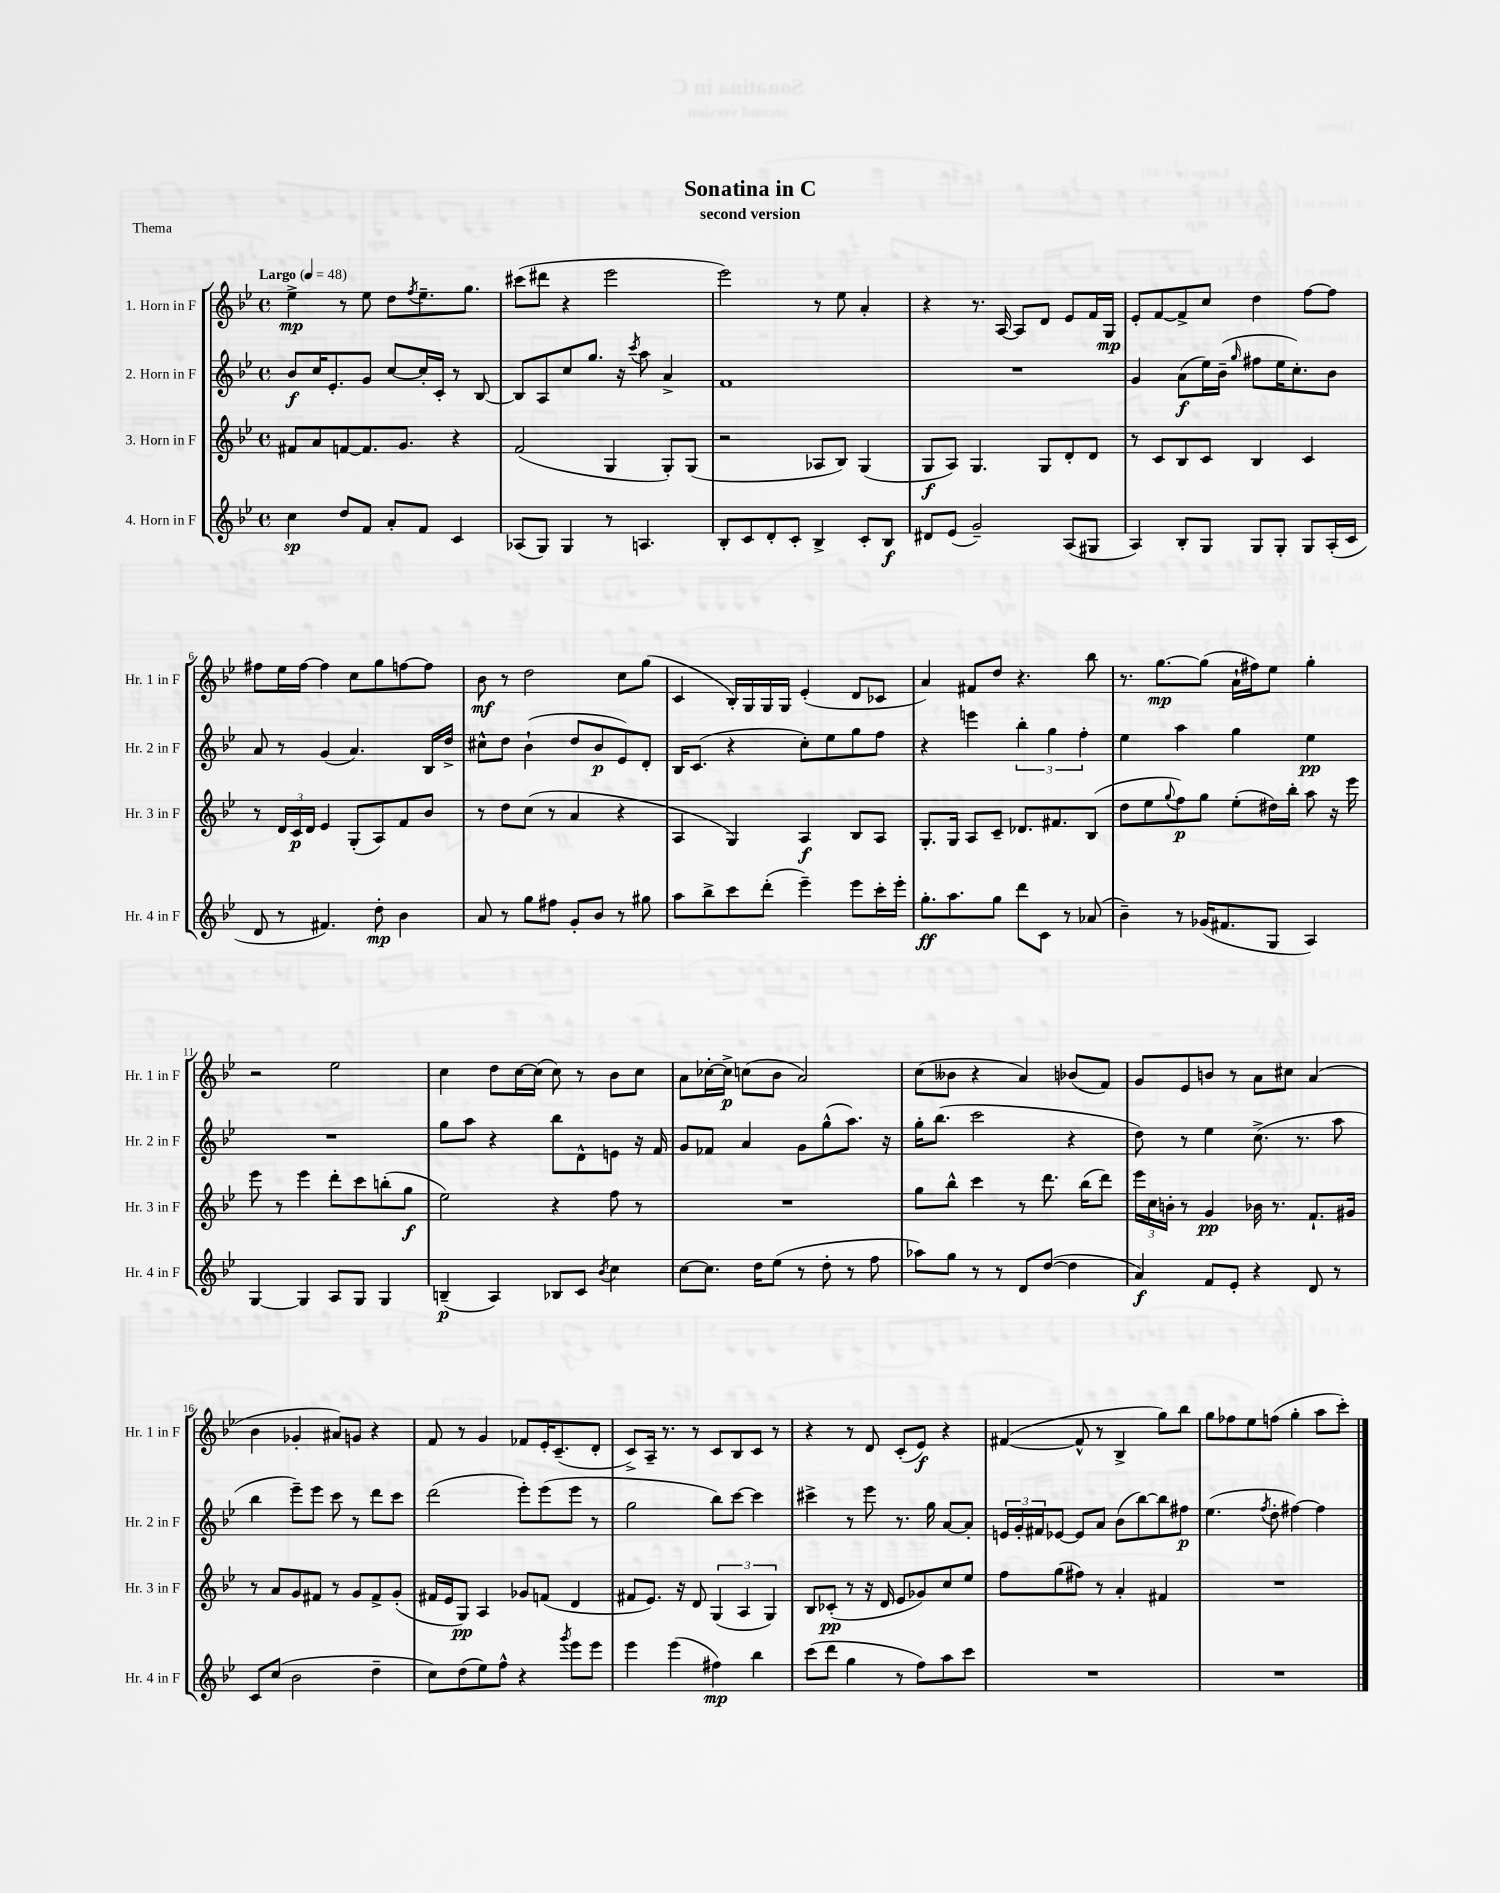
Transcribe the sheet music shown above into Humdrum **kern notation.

**kern	**dynam	**kern	**dynam	**kern	**dynam	**kern	**dynam
*part4	*part4	*part3	*part3	*part2	*part2	*part1	*part1
*staff4	*staff4	*staff3	*staff3	*staff2	*staff2	*staff1	*staff1
*I"4. Horn in F	*	*I"3. Horn in F	*	*I"2. Horn in F	*	*I"1. Horn in F	*
*I'Hr. 4 in F	*	*I'Hr. 3 in F	*	*I'Hr. 2 in F	*	*I'Hr. 1 in F	*
*clefG2	*	*clefG2	*	*clefG2	*	*clefG2	*
*k[b-e-]	*	*k[b-e-]	*	*k[b-e-]	*	*k[b-e-]	*
*M4/4	*	*M4/4	*	*M4/4	*	*M4/4	*
*met(c)	*	*met(c)	*	*met(c)	*	*met(c)	*
*MM48	*	*MM48	*	*MM48	*	*MM48	*
=1	=1	=1	=1	=1	=1	=1	=1
!	!	!	!	!	!	!LO:TX:a:B:t=Largo	!
4cc\	sp	8f#X/L	.	8b-/L	f	4ee-^\	mp
.	.	8a/	.	16cc/K	.	.	.
.	.	.	.	8.e-'/	.	.	.
8dd/L	.	[8fn/	.	.	.	8r	.
8f/J	.	8.f/]	.	8g/J	.	8ee-\	.
8a'/L	.	.	.	[8cc/L	.	8dd\L	.
.	.	8.g/J	.	.	.	.	.
.	.	.	.	.	.	8qff/	.
8f/J	.	.	.	16cc'/L]	.	8.ee-~\	.
.	.	.	.	16c'/JJ	.	.	.
4c/	.	4r	.	8r	.	.	.
.	.	.	.	.	.	8.gg\J	.
.	.	.	.	[8B-/	.	.	.
=2	=2	=2	=2	=2	=2	=2	=2
(8A-X/L	.	(2f/	.	8B-/L]	.	(8ccc#X\L	.
8G/J)	.	.	.	8A/	.	8ddd#X\J	.
4G/	.	.	.	8cc/	.	4r	.
.	.	.	.	8.gg/J	.	.	.
8r	.	4G/	.	.	.	2eee-\	.
.	.	.	.	16r	.	.	.
.	.	.	.	8qccc/	.	.	.
4.An/	.	.	.	8aa\	.	.	.
.	.	8G'/L)	.	4a^/	.	.	.
.	.	(8G/J	.	.	.	.	.
=3	=3	=3	=3	=3	=3	=3	=3
8B-'/L	.	2r	.	1f	.	2eee-\)	.
8c/	.	.	.	.	.	.	.
8d'/	.	.	.	.	.	.	.
8c'/J	.	.	.	.	.	.	.
4B-^/	.	8A-X/L	.	.	.	8r	.
.	.	8B-/J)	.	.	.	8ee-\	.
8c'/L	.	(4G/	.	.	.	4a'/	.
8B-/J	f	.	.	.	.	.	.
=4	=4	=4	=4	=4	=4	=4	=4
8d#X/L	.	8G/L	f	1r	.	4r	.
(8e-/J	.	8A/J)	.	.	.	.	.
2g~/)	.	4.G/	.	.	.	8.r	.
.	.	.	.	.	.	[16A/	.
.	.	.	.	.	.	8A/L]	.
.	.	8G/L	.	.	.	8d/J	.
(8A/L	.	8d'/	.	.	.	8e-/L	.
8G#X/J	.	8d/J	.	.	.	16f/L	.
.	.	.	.	.	.	16G/JJ	mp
=5	=5	=5	=5	=5	=5	=5	=5
4A/)	.	8r	.	4g/	.	8e-'/L	.
.	.	8c/L	.	.	.	[8f/	.
8B-'/L	.	8B-/	.	(8a\L	f	8f^/]	.
8G/J	.	8c/J	.	16ee-\L)	.	8cc/J	.
.	.	.	.	(16b-~\JJ	.	.	.
.	.	.	.	16qqgg/	.	.	.
8G/L	.	4B-/	.	8ff#X\L	.	4dd\	.
8G'/J	.	.	.	16ee-\K	.	.	.
.	.	.	.	8.cc'\)	.	.	.
8G/L	.	4c/	.	.	.	[8ff\L	.
(16A'/L	.	.	.	8b-\J	.	8ff\J]	.
16c/JJ	.	.	.	.	.	.	.
!!LO:LB:g=z
=6	=6	=6	=6	=6	=6	=6	=6
8d/	.	8r	.	8a/	.	8ff#X\L	.
8r	.	24d/LL	.	8r	.	16ee-\L	.
.	.	24c/	p	.	.	.	.
.	.	.	.	.	.	[16ff#\JJ	.
.	.	24d/JJ	.	.	.	.	.
4.f#X/)	.	4e-/	.	(4g/	.	4ff#\]	.
.	.	(8G'/L	.	4.a/)	.	8cc\L	.
8dd'\	mp	8A/)	.	.	.	8gg\	.
4b-\	.	8f/	.	.	.	[8ffn\	.
.	.	8b-/J	.	16B-/LL	.	8ff\J]	.
.	.	.	.	16dd^/JJ	.	.	.
=7	=7	=7	=7	=7	=7	=7	=7
8a/	.	8r	.	8cc#X^^\L	.	8b-\	mf
8r	.	8dd\L	.	8dd\J	.	8r	.
8gg\L	.	(8cc\J	.	(4b-`\	.	2dd\	.
8ff#X\J	.	8r	.	.	.	.	.
8g'/L	.	4a/	.	8dd/L	.	.	.
8b-/J	.	.	.	8b-/	p	.	.
8r	.	4r	.	8e-/)	.	8cc\L	.
8gg#X\	.	.	.	8d'/J	.	(8gg\J	.
=8	=8	=8	=8	=8	=8	=8	=8
8aa\L	.	4A/	.	16B-/KL	.	4c/	.
.	.	.	.	(8.c/J	.	.	.
8bb-^\	.	.	.	.	.	.	.
8ccc\	.	4G/)	.	4r	.	16B-'/LL)	.
.	.	.	.	.	.	16G/	.
(8ddd'\J	.	.	.	.	.	16G/	.
.	.	.	.	.	.	16G/JJ	.
4eee-~\)	.	4A/	f	8cc'\L)	.	(4e-'/	.
.	.	.	.	8ee-\	.	.	.
8eee-\L	.	8B-/L	.	8gg\	.	8d/L	.
16ccc'\L	.	8A/J	.	8ff\J	.	8c-X/J	.
16eee-'\JJ	.	.	.	.	.	.	.
=9	=9	=9	=9	=9	=9	=9	=9
8.gg'\L	ff	8.G'/L	.	4r	.	4a/)	.
8.aa\	.	16G/Jk	.	.	.	.	.
.	.	8A/L	.	4eeen\	.	8f#X/L	.
8gg\J	.	8c~/J	.	.	.	8dd/J	.
8ddd\L	.	8.d-X/L	.	6bb-'\	.	4.r	.
8c\J	.	.	.	.	.	.	.
.	.	.	.	6gg\	.	.	.
.	.	8.f#X/	.	.	.	.	.
8r	.	.	.	.	.	.	.
.	.	.	.	6ff'\	.	.	.
(8a-X/	.	(8B-/J	.	.	.	8bb-\	.
=10	=10	=10	=10	=10	=10	=10	=10
4b-~\)	.	8dd\L	.	4ee-\	.	8.r	.
.	.	8ee-\	.	.	.	.	.
.	.	.	.	.	.	[8.gg\L	mp
.	.	8qqgg/	.	.	.	.	.
8r	.	8ff\)	p	4aa\	.	.	.
(16g-X/KL	.	8gg\J	.	.	.	(8gg\J]	.
8.f#X/	.	.	.	.	.	.	.
.	.	(8ee-'\L	.	4gg\	.	16a`\LL	.
.	.	.	.	.	.	16ff#X\J)	.
8G/J	.	16dd#X\L)	.	.	.	8ee-\J	.
.	.	16bb-'\JJ	.	.	.	.	.
4A/)	.	8aa\	.	4ee-\	pp	4gg'\	.
.	.	16r	.	.	.	.	.
.	.	16eee-\	.	.	.	.	.
!!LO:LB:g=z
=11	=11	=11	=11	=11	=11	=11	=11
[4G/	.	8eee-\	.	1r	.	2r	.
.	.	8r	.	.	.	.	.
4G/]	.	4eee-\	.	.	.	.	.
8A/L	.	8ddd'\L	.	.	.	2ee-\	.
8G/J	.	8ccc\	.	.	.	.	.
4G/	.	(8bbn'\	.	.	.	.	.
.	.	8gg\J	f	.	.	.	.
=12	=12	=12	=12	=12	=12	=12	=12
(4Bn~/	p	2ee-\)	.	8gg\L	.	4cc\	.
.	.	.	.	8aa\J	.	.	.
4A/)	.	.	.	4r	.	8dd\L	.
.	.	.	.	.	.	[16cc\L	.
.	.	.	.	.	.	(16cc\JJ]	.
8B-X/L	.	4r	.	8bb-\L	.	8cc\)	.
8c/J	.	.	.	8d^^\	.	8r	.
8qb-/	.	.	.	.	.	.	.
4cc\	.	8ff\	.	8en\J	.	8b-\L	.
.	.	8r	.	16r	.	8cc\J	.
.	.	.	.	16f/	.	.	.
=13	=13	=13	=13	=13	=13	=13	=13
[8cc\L	.	1r	.	8g/L	.	8a\L	.
8.cc\J]	.	.	.	8f-X/J	.	[16cc-X'\L	.
.	.	.	.	.	.	16cc-^\JJ]	p
.	.	.	.	4a/	.	(8ccn\L	.
16dd\KL	.	.	.	.	.	.	.
(8ee-\J	.	.	.	.	.	8b-\J	.
8r	.	.	.	8g\L	.	2a/)	.
8dd'\	.	.	.	(8gg^^\	.	.	.
8r	.	.	.	8.aa\J)	.	.	.
8ff\	.	.	.	.	.	.	.
.	.	.	.	16r	.	.	.
=14	=14	=14	=14	=14	=14	=14	=14
8aa-X\L)	.	8gg\L	.	16gg'\KL	.	(8cc\L	.
.	.	.	.	(8.bb-\J	.	.	.
8gg\J	.	8bb-^^\J	.	.	.	8b--X\J	.
8r	.	4ccc\	.	2ccc\	.	4r	.
8r	.	.	.	.	.	.	.
8d/L	.	8r	.	.	.	4a/)	.
([8dd/J	.	8.ddd\	.	.	.	.	.
4dd\]	.	.	.	4r	.	(8b-X/L	.
.	.	(16bb-\KL	.	.	.	.	.
.	.	8ddd\J)	.	.	.	8f/J)	.
=15	=15	=15	=15	=15	=15	=15	=15
4a/)	f	24eee-\LL	.	8dd\)	.	8g/L	.
.	.	24cc\	.	.	.	.	.
.	.	24bn'\JJ	.	.	.	.	.
.	.	8r	.	8r	.	8e-/	.
8f/L	.	4g/	pp	4ee-\	.	8bn/J	.
8e-'/J	.	.	.	.	.	8r	.
4r	.	16b-X\	.	(8.cc^\	.	8a\L	.
.	.	8.r	.	.	.	.	.
.	.	.	.	.	.	8cc#X\J	.
.	.	.	.	8.r	.	.	.
8d/	.	8.f`/L	.	.	.	(4a/	.
8r	.	.	.	8aa\	.	.	.
.	.	16g#X/Jk	.	.	.	.	.
!!LO:LB:g=z
=16	=16	=16	=16	=16	=16	=16	=16
8c/L	.	8r	.	4bb-\	.	4b-\	.
(8cc/J	.	8a/L	.	.	.	.	.
2b-\	.	8g/	.	8eee-~\L)	.	4g-X'/	.
.	.	8f#X/J	.	8eee-\J	.	.	.
.	.	8r	.	8ccc\	.	8a#X/L)	.
.	.	8g/L	.	8r	.	8gn/J	.
4dd~\	.	8f#^/	.	8ddd\L	.	4r	.
.	.	(8g'/J	.	8ccc\J	.	.	.
=17	=17	=17	=17	=17	=17	=17	=17
8cc\L)	.	16f#X/LL	.	(2ddd\	.	8f/	.
.	.	16e-/J	.	.	.	.	.
(8dd\	.	8G/J)	pp	.	.	8r	.
8ee-\)	.	4A/	.	.	.	4g/	.
8ff^^\J	.	.	.	.	.	.	.
4r	.	8g-X/L	.	8eee-'\L)	.	8f-X/L	.
.	.	(8fn/J	.	(8eee-\	.	16e-'/K	.
.	.	.	.	.	.	(8.c~/	.
8qggg/	.	.	.	.	.	.	.
8eee-\L	.	4d/	.	8eee-\J	.	.	.
8eee-\J	.	.	.	8r	.	8d'/J	.
=18	=18	=18	=18	=18	=18	=18	=18
4eee-\	.	8f#X/L	.	2gg\	.	8c^/L)	.
.	.	8.e-/J)	.	.	.	16A~/Jk	.
.	.	.	.	.	.	8.r	.
(4eee-\	.	.	.	.	.	.	.
.	.	16r	.	.	.	.	.
.	.	8d/	.	.	.	8r	.
4ff#X\)	mp	(6G/	.	8bb-\L)	.	8c/L	.
.	.	.	.	[8ccc\J	.	8B-/	.
.	.	6A/	.	.	.	.	.
4bb-\	.	.	.	4ccc\]	.	8c/J	.
.	.	6G/)	.	.	.	.	.
.	.	.	.	.	.	8r	.
=19	=19	=19	=19	=19	=19	=19	=19
(8ccc\L	.	8B-/L	.	4ccc#X^\	.	4r	.
8ddd\J	.	(8c-X'/J	pp	.	.	.	.
4gg\	.	8r	.	8r	.	8r	.
.	.	16r	.	8eee-\	.	8d/	.
.	.	16d/	.	.	.	.	.
8r	.	8e-/L	.	8.r	.	(8c'/L	.
8ff\L)	.	8g-X/)	.	.	.	8e-/J)	f
.	.	.	.	16gg\	.	.	.
8aa\	.	8cc/	.	[8a/L	.	4r	.
8ccc\J	.	8ee-/J	.	8a'/J]	.	.	.
=20	=20	=20	=20	=20	=20	=20	=20
1r	.	8ff\L	.	24en/LL	.	([4f#X/	.
.	.	.	.	24g'/	.	.	.
.	.	.	.	24f#X/J	.	.	.
.	.	(8gg\	.	[8e-X/J	.	.	.
.	.	8ff#X\J)	.	8e-/L]	.	8f#^^/]	.
.	.	8r	.	8a/J	.	8r	.
.	.	4a'/	.	(8b-\L	.	4B-^/	.
.	.	.	.	[8bb-\)	.	.	.
.	.	4f#X/	.	8bb-\]	.	8gg\L)	.
.	.	.	.	8ff#X\J	p	8bb-\J	.
=21	=21	=21	=21	=21	=21	=21	=21
1r	.	1r	.	(4.ee-\	.	8gg\L	.
.	.	.	.	.	.	8ff-X\	.
.	.	.	.	.	.	8ee-\	.
.	.	.	.	8qff/	.	.	.
.	.	.	.	8dd'\	.	(8ffn\J	.
.	.	.	.	[4ff#X\)	.	4gg'\	.
.	.	.	.	4ff#\]	.	8aa\L	.
.	.	.	.	.	.	8ccc'\J)	.
==	==	==	==	==	==	==	==
*-	*-	*-	*-	*-	*-	*-	*-
